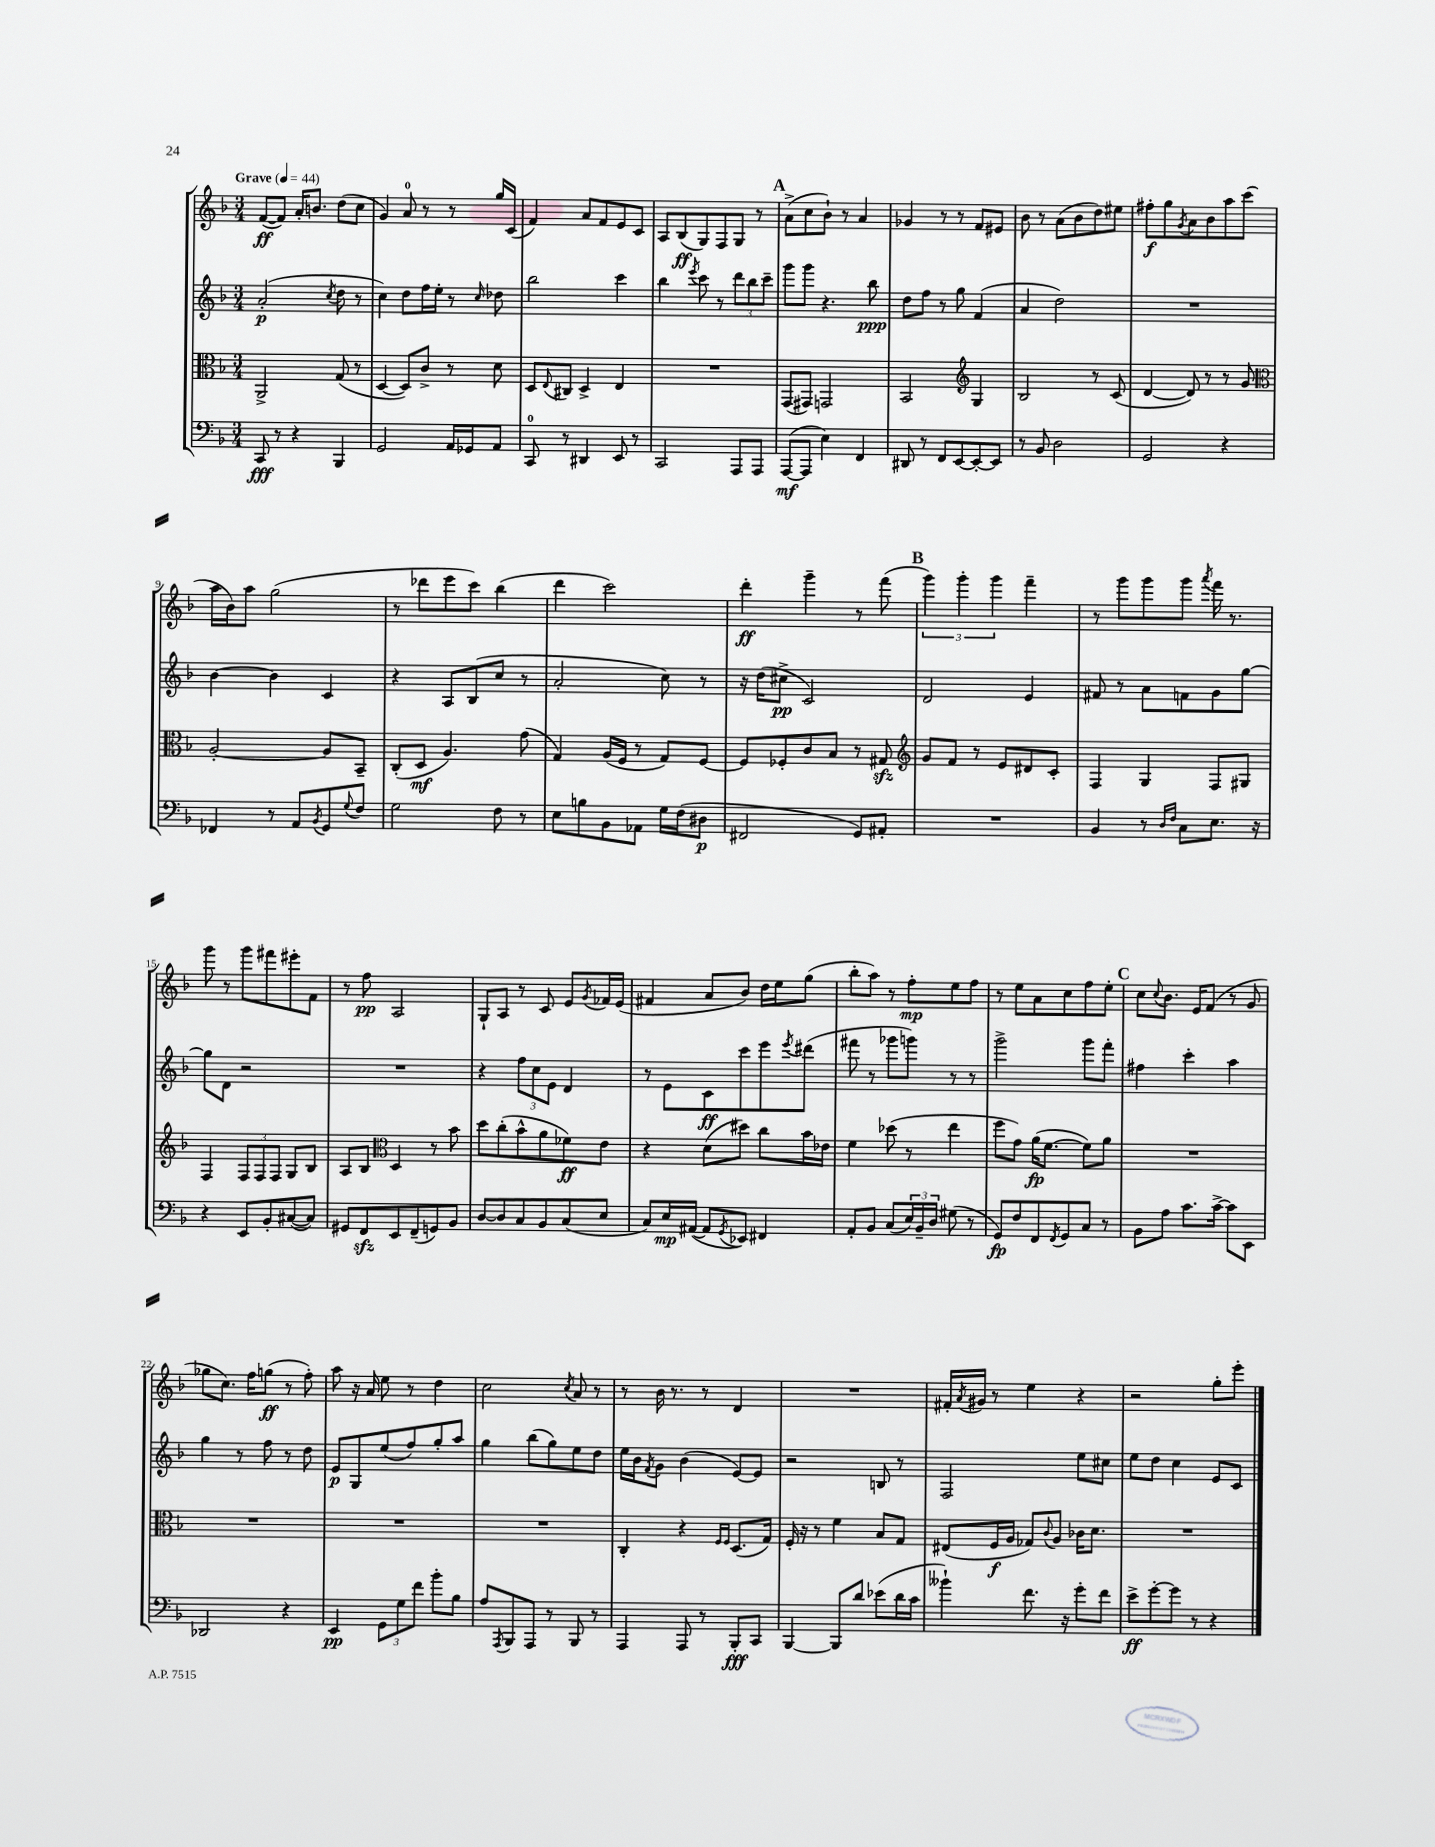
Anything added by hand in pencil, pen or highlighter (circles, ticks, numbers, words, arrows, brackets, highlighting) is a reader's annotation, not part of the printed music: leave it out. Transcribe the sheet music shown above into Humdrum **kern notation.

**kern	**kern	**kern	**kern
*staff4	*staff3	*staff2	*staff1
*clefF4	*clefC3	*clefG2	*clefG2
*k[b-]	*k[b-]	*k[b-]	*k[b-]
*M3/4	*M3/4	*M3/4	*M3/4
*MM44	*MM44	*MM44	*MM44
8CC/	2AA^/	(2a'/	([8f/L
8r	.	.	8f/]J)
4r	.	.	16a'/LK
.	.	.	8.b/J
.	.	8qcc/	.
4BBB-/	(8G/	8dd\	(8dd\L
.	8r	8r	8cc\J
=	=	=	=
2GG/	[4D/	4cc\)	4g/)
.	8D/]L)	8dd\L	8a/
.	8c^/J	16ff\L	8r
.	.	16ee'\JJ	.
16AA/LL	8r	8r	8r
16GG-/J	.	.	.
.	.	16qqcc/	.
8AA/J	8d\	8dd-\	16gg/LL
.	.	.	(16c/JJ
=	=	=	=
8CC/	8D/L	2bb-\	4f/)
.	8qqE/	.	.
8r	8C#/J	.	.
4DD#/	4D^/	.	8a/L
.	.	.	8f/
8EE/	4E/	4ccc\	8e/
8r	.	.	8c/J
=	=	=	=
2CC/	2.r	4bb-\	8A/L
.	.	.	(8B-/
.	.	8qeee/	.
.	.	8ccc\	8G/)
.	.	8r	8F/
8AAA/L	.	12ddd\L	8G/J
.	.	12bb-\	.
8AAA/J	.	.	8r
.	.	12ccc~\J	.
=	=	=	=
([8AAA/L	(8GG/L	8ggg\L	(8a^\L
8AAA/]J	8GG#/J)	8ggg\J	8cc\
4E\)	2GG/	4.r	8b-`\J)
.	.	.	8r
4FF/	.	.	4a/
.	.	8bb-\	.
=	=	=	=
8DD#/	2BB-/	8dd\L	4g-/
8r	.	8ff\J	.
8FF/L	.	8r	8r
[8EE/	.	8gg\	8r
*	*clefG2	*	*
8EE'/_	4G/	(4f/	8f/L
8EE/]J	.	.	8e#/J
=	=	=	=
8r	2B-/	4a/	8b-\
8BB-/	.	.	8r
2D\	.	2dd\)	(8a\L
.	.	.	8b-\
.	8r	.	8dd\)
.	(8c/	.	8ee#\J
=	=	=	=
2GG/	[4d/	2.r	8ff#'\L
.	.	.	8gg\
.	.	.	8qg/
.	8d/])	.	8a\
.	8r	.	8b-\
4r	8r	.	8aa\
.	8g/	.	(8ccc\J
=	=	=	=
*	*clefC3	*	*
4FF-/	[2A'/	[4b-\	16aa\LL
.	.	.	16b-\J)
.	.	.	8aa\J
8r	.	4b-\]	(2gg\
8AA/L	.	.	.
8qBB-/	.	.	.
8GG/	8A/]L	4c/	.
8qqG/	.	.	.
8F/J	8BB-~/J	.	.
=	=	=	=
2G\	(8C'/L	4r	8r
.	8D/J	.	8ddd-\L
.	4.A/)	8A/L	8eee\
.	.	(8B-/	8ccc\J)
8F\	.	8cc/J	(4bb-\
8r	(8g\	8r	.
=	=	=	=
8E\L	4G/)	2a'/	4ddd\
8B\	.	.	.
8BB-\	(16A/LL	.	2ccc\)
.	16F/JJ	.	.
8AA-\J	8r	.	.
16G\LL	8G/L)	8cc\)	.
(16F\J	.	.	.
8D#\J	[8F/J	8r	.
=	=	=	=
2FF#/	8F/]L	16r	4ddd'\
.	.	(16dd\LK	.
.	8F-'/	8cc#^\J	.
.	8c/	2c/)	4ggg~\
.	8B-/J	.	.
8GG/L)	8r	.	8r
8AA#'/J	8G#/	.	(8fff\
=	=	=	=
*	*clefG2	*	*
2.r	8g/L	2d/	6ggg\)
.	8f/J	.	.
.	.	.	6ggg'\
.	8r	.	.
.	.	.	6ggg\
.	8e/L	.	.
.	8d#/	4e/	4fff~\
.	8c'/J	.	.
=	=	=	=
4BB-/	4F/	8f#/	8r
.	.	8r	8ggg\L
8r	4G/	8a\L	8ggg\
16qqD/LL	.	.	.
16qqF/JJ	.	.	.
8C\L	.	8f\	8ggg\J
.	.	.	8qaaa/
8.E\J	8F/L	8g\	16fff\
.	.	.	8.r
.	8G#/J	[8gg\J	.
16r	.	.	.
=	=	=	=
4r	4F/	8gg\]L	8ggg\
.	.	8d\J	8r
8EE/L	12F/L	2r	8ggg\L
.	12F/	.	.
8BB-'/	.	.	8fff#\
.	12F/J	.	.
([8C#/	8G/L	.	8eee#'\
8C#/]J)	8B-/J	.	8f\J
=	=	=	=
8GG#/L	8A/L	2.r	8r
8FF/	8B-/J	.	8ff\
*	*clefC3	*	*
8EE/	4D/	.	2A/
(8FF~/	.	.	.
8GG/)	8r	.	.
8BB-/J	8b-\	.	.
=	=	=	=
[8D/L	8dd\L	4r	8G`/L
8D/]	(8cc'\	.	8A/J
8C/	8b-^^\	12ff\L	8r
.	.	12cc\	.
8BB-/	8a\	.	8c/
.	.	12e\J	.
(8C/	8f-\)	4d/	8e/L
.	.	.	8qg/
8E/J	8e\J	.	16f-/L
.	.	.	(16e/JJ
=	=	=	=
8C/L)	4r	8r	4f#/
16E/L	.	8e\L	.
([16AA#/JJ	.	.	.
8AA#/]L	(8d\L	8c\	8a/L
8qGG/	.	.	.
8EE-/J)	8dd#\J)	8ccc\	8b-/J)
4FF#/	8cc\L	8eee\	16dd\LL
.	.	.	16ee\J
.	.	8qeee/	.
.	16b-\L	(8ddd#\J	(8gg\J
.	16e-\JJ	.	.
=	=	=	=
8AA'/L	4f\	8fff#\	8bb-'\L
8BB-/J	.	8r	8aa\J)
(8C/L	(8dd-\	8ggg-\L	8r
24E/L)	8r	8ggg\J)	8ff'\L
24BB-~/	.	.	.
24D/JJ	.	.	.
(8G#\	4ee\	8r	8ee\
8r	.	8r	8ff\J
=	=	=	=
8GG/L)	8ff\L	2ggg^\	8r
8F/	8g\J)	.	8ee\L
8FF/	(16a\LK	.	8a\
.	[8.f\J	.	.
8qFF/	.	.	.
8GG/	.	.	8cc\
8C/J	8f\]L)	8ggg\L	8ff\
8r	8a\J	8fff'\J	8ee'\J
=	=	=	=
8BB-\L	2.r	4ff#\	8cc\L
.	.	.	8qqcc/
8A\J	.	.	8.b-\J
8.c\L	.	4ccc'\	.
.	.	.	16e/LK
.	.	.	(8f/J
[16c^\Jk	.	.	.
8c\]L	.	4aa\	8r
8EE\J	.	.	8g/
=	=	=	=
2DD-/	2.r	4gg\	8gg-\L
.	.	.	8.cc\J)
.	.	8r	.
.	.	.	16ff\LK
.	.	8ff\	(8gg\J
4r	.	8r	8r
.	.	8dd\	8ff'\)
=	=	=	=
4EE/	2.r	8e/L	8aa\
.	.	8G/	16r
.	.	.	16a/
12GG\L	.	(8ee/	8ee\
12G\	.	.	.
.	.	8ff/)	8r
12f\J	.	.	.
8b-'\L	.	8gg'/	4dd\
8B-\J	.	8aa/J	.
=	=	=	=
8A/L	2.r	4gg\	2cc\
8qAAA/	.	.	.
8BBB-/	.	.	.
8AAA/J	.	(8bb-\L	.
8r	.	8gg\)	.
.	.	.	8qcc/
8BBB-/	.	8ee\	8a/
8r	.	8dd\J	8r
=	=	=	=
4AAA/	4C'/	16ee\LL	8r
.	.	16b-\J	.
.	.	8qf/	.
.	.	8g\J	16b-\
.	.	.	8.r
8AAA/	4r	(4b-\	.
8r	.	.	8r
.	16qqF/LL	.	.
.	16qqF/JJ	.	.
8BBB-'/L	(8.D/L	[8e/L)	4d/
8CC/J	.	8e/]J	.
.	16G/Jk)	.	.
=	=	=	=
[4BBB-/	16F'/	2r	2.r
.	16r	.	.
.	8r	.	.
8BBB-/]L	4f\	.	.
8d/J	.	.	.
(8e-\L	8B-/L	8B/	.
16d\L	8G/J	8r	.
16c\JJ	.	.	.
=	=	=	=
4b--`\)	(8E#/L	2F/	16f#'/LL
.	.	.	8qa/
.	.	.	16g#/JJ
.	16F/L	.	8r
.	16A/JJ	.	.
8.f\	8G-/L)	.	4ee\
.	8qqc/	.	.
.	8A/J	.	.
16r	.	.	.
8g'\L	16c-\LK	8ee\L	4r
.	8.d\J	.	.
8f\J	.	8cc#\J	.
=	=	=	=
8e^\L	2.r	8ee\L	2r
[8g'\	.	8dd\J	.
8g\]J	.	4cc\	.
8r	.	.	.
4r	.	8e/L	8gg'\L
.	.	8c/J	8eee'\J
==	==	==	==
*-	*-	*-	*-
